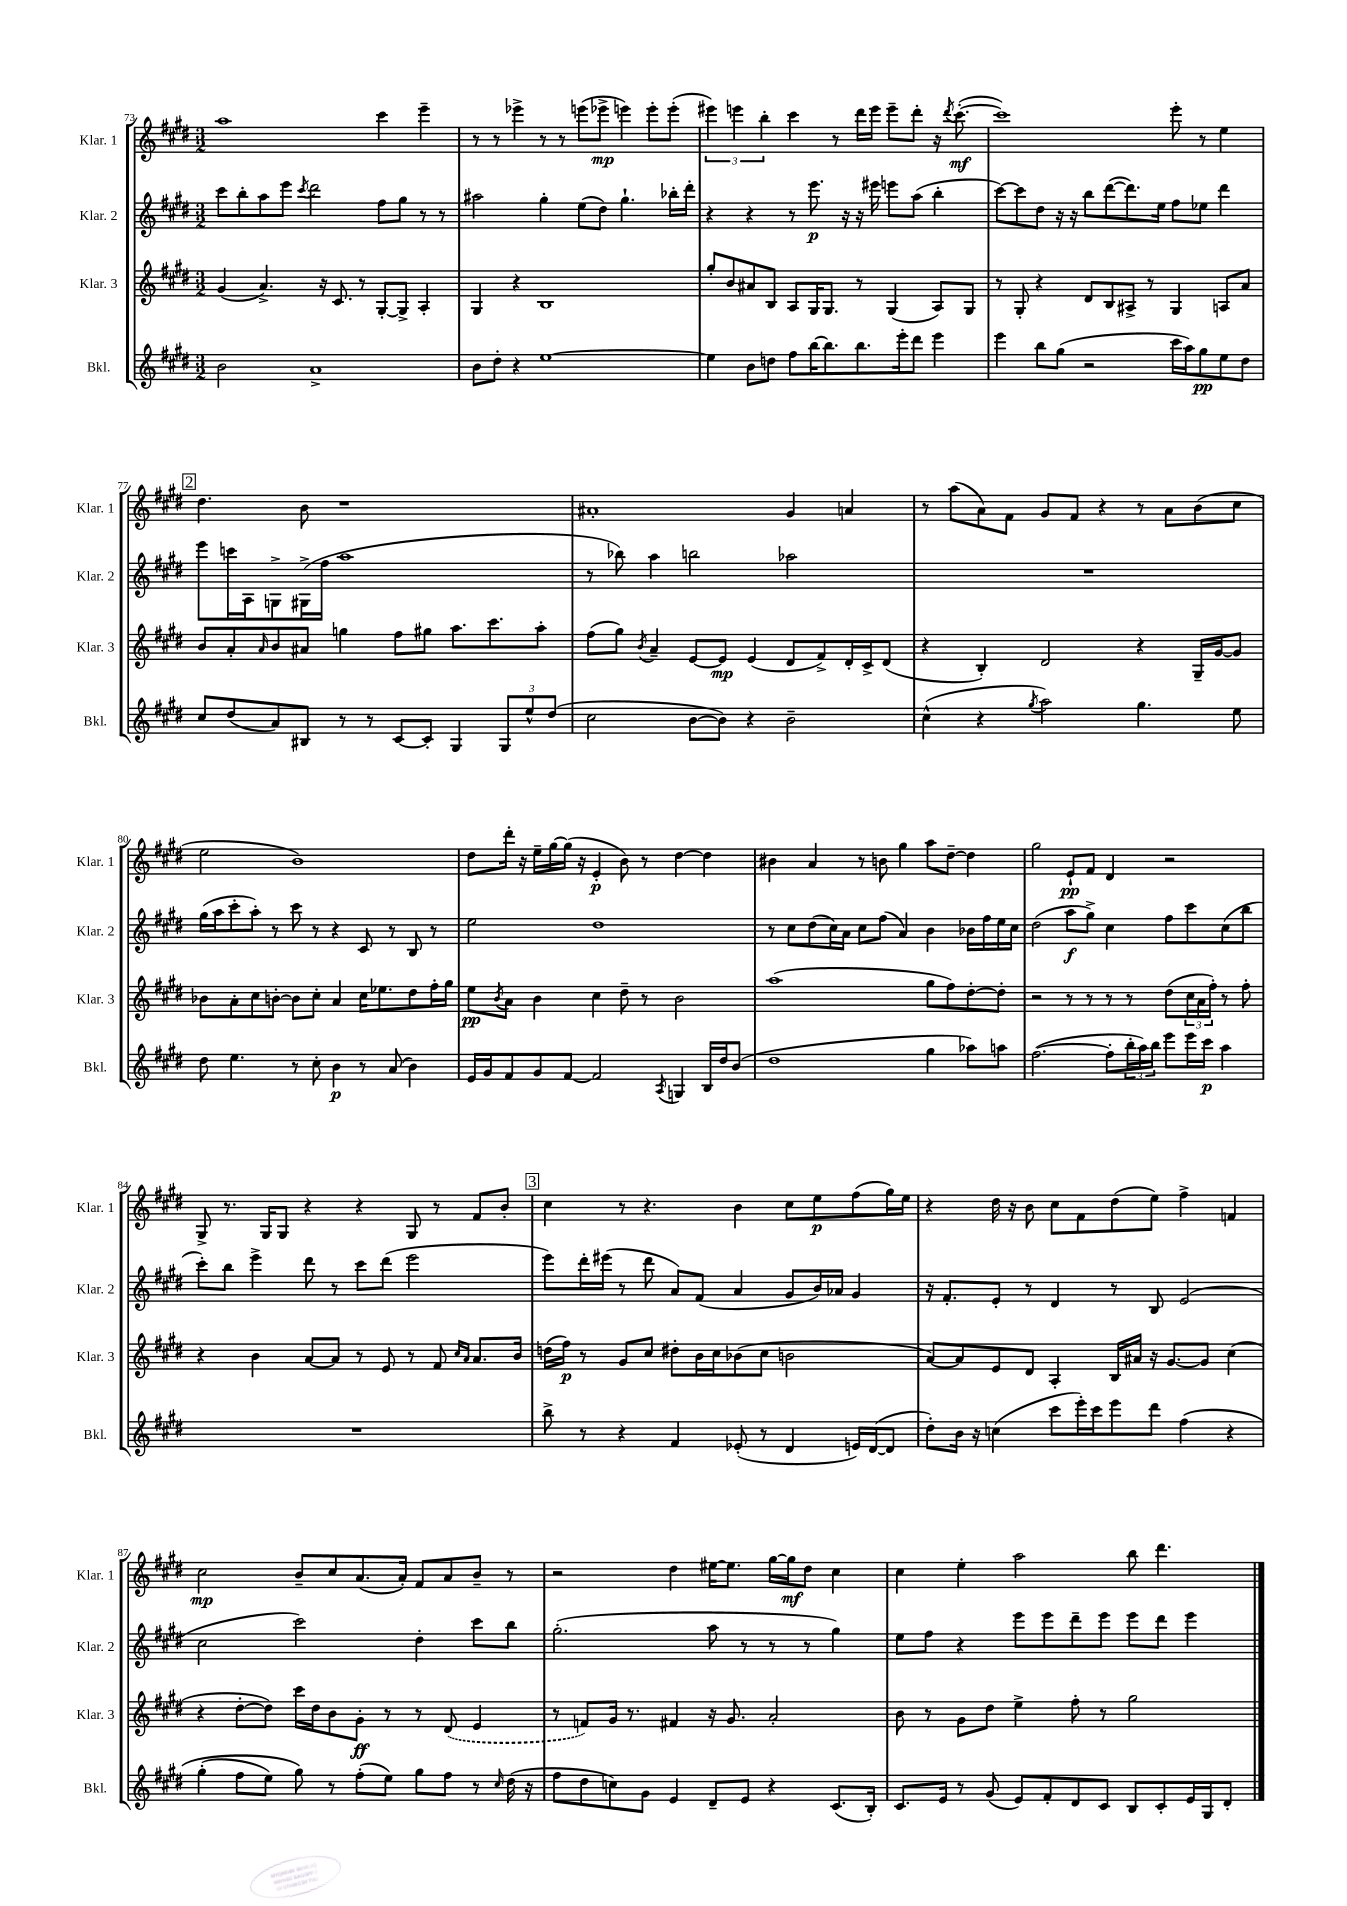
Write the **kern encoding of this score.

**kern	**dynam	**kern	**dynam	**kern	**dynam	**kern	**dynam
*part4	*part4	*part3	*part3	*part2	*part2	*part1	*part1
*staff4	*staff4	*staff3	*staff3	*staff2	*staff2	*staff1	*staff1
*I"Bkl.	*	*I"Klar. 3	*	*I"Klar. 2	*	*I"Klar. 1	*
*I'Bkl.	*	*I'Klar. 3	*	*I'Klar. 2	*	*I'Klar. 1	*
*clefG2	*	*clefG2	*	*clefG2	*	*clefG2	*
*k[f#c#g#d#]	*	*k[f#c#g#d#]	*	*k[f#c#g#d#]	*	*k[f#c#g#d#]	*
*M3/2	*	*M3/2	*	*M3/2	*	*M3/2	*
=73	=73	=73	=73	=73	=73	=73	=73
2b\	.	(4g#/	.	8ccc#\L	.	1aa	.
.	.	.	.	8bb'\	.	.	.
.	.	4.a^/)	.	8aa\	.	.	.
.	.	.	.	8eee\J	.	.	.
.	.	.	.	8qccc#/	.	.	.
1a^	.	.	.	2ddd#\	.	.	.
.	.	16r	.	.	.	.	.
.	.	8.c#/	.	.	.	.	.
.	.	8r	.	.	.	.	.
.	.	[8G#'/L	.	8ff#\L	.	4ccc#\	.
.	.	8G#^/J]	.	8gg#\J	.	.	.
.	.	4A'/	.	8r	.	4eee~\	.
.	.	.	.	8r	.	.	.
=74	=74	=74	=74	=74	=74	=74	=74
8b\L	.	4G#/	.	2aa#X\	.	8r	.
8dd#'\J	.	.	.	.	.	8r	.
4r	.	4r	.	.	.	4eee-X^\	.
[1ee	.	1B	.	4gg#'\	.	8r	.
.	.	.	.	.	.	8r	.
.	.	.	.	(8ee\L	.	(8eeen\L	.
.	.	.	.	8dd#\J)	.	8eee-X^\J	mp
.	.	.	.	4.gg#`\	.	4eeen\)	.
.	.	.	.	.	.	8eee'\L	.
.	.	.	.	16bb-X'\LL	.	(8eee'\J	.
.	.	.	.	16ddd#'\JJ	.	.	.
=75	=75	=75	=75	=75	=75	=75	=75
4ee\]	.	8gg#'/L	.	4r	.	6eee#X\)	.
.	.	8b/	.	.	.	.	.
.	.	.	.	.	.	6eeen\	.
8b\L	.	8a#X/	.	4r	.	.	.
.	.	.	.	.	.	6bb'\	.
8ddn\J	.	8B/J	.	.	.	.	.
8ff#\L	.	8A/L	.	8r	.	4ccc#\	.
[16bb\K	.	16G#/K	.	8.eee\	p	.	.
8.bb\]	.	8.G#/J	.	.	.	.	.
.	.	.	.	.	.	8r	.
.	.	.	.	16r	.	.	.
8.bb\	.	8r	.	16r	.	16ddd#\LL	.
.	.	.	.	16eee#X\	.	16eee\JJ	.
.	.	(4G#/	.	8eeen\L	.	8eee~\L	.
16eee'\k	.	.	.	.	.	.	.
8ddd#\J	.	.	.	(8aa\J	.	8ddd#'\J	.
4eee\	.	8A/L)	.	4bb'\	.	16r	.
.	.	.	.	.	.	8qddd#/	.
.	.	.	.	.	.	([8.ccc#'\	mf
.	.	8G#/J	.	.	.	.	.
=76	=76	=76	=76	=76	=76	=76	=76
4eee\	.	8r	.	[8ccc#\L)	.	1ccc#])	.
.	.	8G#'/	.	8ccc#\]	.	.	.
8bb\L	.	4r	.	8dd#\J	.	.	.
(8gg#\J	.	.	.	16r	.	.	.
.	.	.	.	16r	.	.	.
2r	.	8d#/L	.	8bb\L	.	.	.
.	.	8B/	.	([8ddd#\	.	.	.
.	.	8A#X^/J	.	8.ddd#\])	.	.	.
.	.	8r	.	.	.	.	.
.	.	.	.	16ee\Jk	.	.	.
16ccc#\LL	.	4G#/	.	8ff#\L	.	8eee'\	.
16aa\J)	.	.	.	.	.	.	.
8gg#\	pp	.	.	8ee-X\J	.	8r	.
8ee\	.	8An/L	.	4ddd#\	.	4ee\	.
8dd#\J	.	8a/J	.	.	.	.	.
!!LO:LB:g=z
!!LO:REH:place=s1:t=2
=77	=77	=77	=77	=77	=77	=77	=77
8cc#/L	.	8b/L	.	8eee\L	.	4.dd#\	.
(8dd#/	.	8a'/	.	16cccn\L	.	.	.
.	.	.	.	16A\J	.	.	.
.	.	16qqa/	.	.	.	.	.
8a/)	.	8b/	.	8Gn^\	.	.	.
8B#X/J	.	8a#X/J	.	(16G#X^\L	.	8b\	.
.	.	.	.	16ff#\JJ	.	.	.
8r	.	4ggn\	.	1aa	.	1r	.
8r	.	.	.	.	.	.	.
[8c#/L	.	8ff#\L	.	.	.	.	.
8c#'/J]	.	8gg#X\J	.	.	.	.	.
4G#/	.	8.aa\L	.	.	.	.	.
.	.	8.ccc#\	.	.	.	.	.
12G#/L	.	.	.	.	.	.	.
12ee^^/	.	.	.	.	.	.	.
.	.	8aa'\J	.	.	.	.	.
(12dd#/J	.	.	.	.	.	.	.
=78	=78	=78	=78	=78	=78	=78	=78
2cc#\	.	(8ff#\L	.	8r	.	1a#X'	.
.	.	8gg#\J)	.	8bb-X\)	.	.	.
.	.	8qb/	.	.	.	.	.
.	.	4a~/	.	4aa\	.	.	.
[8b\L	.	[8e/L	.	2bbn\	.	.	.
8b\J])	.	8e/J]	mp	.	.	.	.
4r	.	(4e/	.	.	.	.	.
2b~\	.	8d#/L	.	2aa-X\	.	4g#/	.
.	.	8f#^/)	.	.	.	.	.
.	.	16d#'/L	.	.	.	4an/	.
.	.	16c#^/J	.	.	.	.	.
.	.	(8d#/J	.	.	.	.	.
=79	=79	=79	=79	=79	=79	=79	=79
(4cc#^^\	.	4r	.	1.r	.	8r	.
.	.	.	.	.	.	(8aa\L	.
4r	.	4B'/)	.	.	.	8a\)	.
.	.	.	.	.	.	8f#\J	.
8qgg#/	.	.	.	.	.	.	.
2aa\)	.	2d#/	.	.	.	8g#/L	.
.	.	.	.	.	.	8f#/J	.
.	.	.	.	.	.	4r	.
4.gg#\	.	4r	.	.	.	8r	.
.	.	.	.	.	.	8a\L	.
.	.	16G#~/LL	.	.	.	(8b\	.
.	.	[16g#/J	.	.	.	.	.
8ee\	.	8g#/J]	.	.	.	8cc#\J	.
!!LO:LB:g=z
=80	=80	=80	=80	=80	=80	=80	=80
8dd#\	.	8b-X\L	.	(16gg#\LL	.	2ee\	.
.	.	.	.	16aa\J	.	.	.
4.ee\	.	8a'\	.	8ccc#'\	.	.	.
.	.	8cc#\	.	8aa'\J)	.	.	.
.	.	[8bn'\J	.	8r	.	.	.
8r	.	8b\L]	.	8ccc#\	.	1b)	.
8cc#'\	.	8cc#'\J	.	8r	.	.	.
4b\	p	4a/	.	4r	.	.	.
8r	.	16cc#\KL	.	8c#/	.	.	.
.	.	8.ee-X\	.	.	.	.	.
(8a/	.	.	.	8r	.	.	.
4b\)	.	8dd#\	.	8B/	.	.	.
.	.	16ff#'\L	.	8r	.	.	.
.	.	16gg#\JJ	.	.	.	.	.
=81	=81	=81	=81	=81	=81	=81	=81
16e/LL	.	8ee\L	pp	2ee\	.	8dd#\L	.
16g#/J	.	.	.	.	.	.	.
.	.	8qb/	.	.	.	.	.
8f#/	.	8a\J	.	.	.	16ddd#'\Jk	.
.	.	.	.	.	.	16r	.
8g#/	.	4b\	.	.	.	16ee~\LL	.
.	.	.	.	.	.	[16gg#\	.
[8f#/J	.	.	.	.	.	(16gg#\JJ]	.
.	.	.	.	.	.	16r	.
2f#/]	.	4cc#\	.	1dd#	.	4e'/	p
.	.	8dd#~\	.	.	.	8b\)	.
.	.	8r	.	.	.	8r	.
8qA/	.	.	.	.	.	.	.
4Gn/	.	2b\	.	.	.	[4dd#\	.
16B/LL	.	.	.	.	.	4dd#\]	.
16dd#/J	.	.	.	.	.	.	.
(8b/J	.	.	.	.	.	.	.
=82	=82	=82	=82	=82	=82	=82	=82
1dd#	.	(1aa	.	8r	.	4b#X\	.
.	.	.	.	8cc#\L	.	.	.
.	.	.	.	(8dd#\	.	4a/	.
.	.	.	.	16cc#\L)	.	.	.
.	.	.	.	16a\JJ	.	.	.
.	.	.	.	8cc#\L	.	8r	.
.	.	.	.	(8ff#\J	.	8bn\	.
.	.	.	.	4a/)	.	4gg#\	.
4gg#\	.	8gg#\L	.	4b\	.	8aa\L	.
.	.	8ff#\)	.	.	.	[8dd#~\J	.
8aa-X\L)	.	[8dd#'\	.	16b-X\LL	.	4dd#\]	.
.	.	.	.	16ff#\	.	.	.
8aan\J	.	8dd#'\J]	.	16ee\	.	.	.
.	.	.	.	16cc#\JJ	.	.	.
=83	=83	=83	=83	=83	=83	=83	=83
([2.ff#\	.	2r	.	(2dd#\	.	2gg#\	.
.	.	8r	.	8aa\L	f	8e`/L	pp
.	.	8r	.	8gg#^\J)	.	8f#/J	.
8ff#'\L]	.	8r	.	4cc#\	.	4d#/	.
24bb'\L	.	8r	.	.	.	.	.
24aa\)	.	.	.	.	.	.	.
24bb\JJ	.	.	.	.	.	.	.
8eee\L	.	(8dd#\L	.	8ff#\L	.	2r	.
16eee\L	.	24cc#\L	.	8ccc#\	.	.	.
.	.	24a\	.	.	.	.	.
16ccc#\JJ	p	.	.	.	.	.	.
.	.	24ff#'\JJ)	.	.	.	.	.
4aa\	.	8r	.	(8cc#\	.	.	.
.	.	8ff#'\	.	8bb\J	.	.	.
!!LO:LB:g=z
=84	=84	=84	=84	=84	=84	=84	=84
1.r	.	4r	.	8ccc#'\L)	.	8G#^/	.
.	.	.	.	8bb\J	.	8.r	.
.	.	4b\	.	4eee^\	.	.	.
.	.	.	.	.	.	16G#/KL	.
.	.	.	.	.	.	8G#/J	.
.	.	[8a/L	.	8ddd#\	.	4r	.
.	.	8a/J]	.	8r	.	.	.
.	.	8r	.	8ccc#\L	.	4r	.
.	.	8e/	.	(8ddd#\J	.	.	.
.	.	8r	.	2eee\	.	8G#/	.
.	.	8f#/	.	.	.	8r	.
.	.	16qqcc#/LL	.	.	.	.	.
.	.	16qqa/JJ	.	.	.	.	.
.	.	8.a/L	.	.	.	8f#/L	.
.	.	.	.	.	.	8b'/J	.
.	.	16b/Jk	.	.	.	.	.
!!LO:REH:place=s1:t=3
=85	=85	=85	=85	=85	=85	=85	=85
8bb^\	.	(16ddn\LL	.	8eee\L)	.	4cc#\	.
.	.	16ff#\JJ)	p	.	.	.	.
8r	.	8r	.	16ddd#'\L	.	.	.
.	.	.	.	(16eee#X\JJ	.	.	.
4r	.	8g#/L	.	8r	.	8r	.
.	.	8cc#/J	.	8ddd#\	.	4.r	.
4f#/	.	8dd#X'\L	.	8a/L)	.	.	.
.	.	16b\L	.	(8f#/J	.	.	.
.	.	16cc#\J	.	.	.	.	.
(8e-X'/	.	(8b-X\	.	4a/	.	4b\	.
8r	.	8cc#\J	.	.	.	.	.
4d#/	.	2bn\	.	8g#/L	.	8cc#\L	.
.	.	.	.	16b/L)	.	8ee\	p
.	.	.	.	16a-X/JJ	.	.	.
16en/LL)	.	.	.	4g#/	.	(8ff#\	.
([16d#/J	.	.	.	.	.	.	.
8d#/J]	.	.	.	.	.	16gg#\L)	.
.	.	.	.	.	.	16ee\JJ	.
=86	=86	=86	=86	=86	=86	=86	=86
8dd#'\L)	.	[8a/L)	.	16r	.	4r	.
.	.	.	.	8.f#'/L	.	.	.
16b\Jk	.	8a/]	.	.	.	.	.
16r	.	.	.	.	.	.	.
(4ccn\	.	8e/	.	8e'/J	.	16dd#\	.
.	.	.	.	.	.	16r	.
.	.	8d#/J	.	8r	.	8b\	.
8ccc#\L	.	4A'/	.	4d#/	.	8cc#\L	.
16eee'\L)	.	.	.	.	.	8f#\	.
16ccc#\J	.	.	.	.	.	.	.
8eee\	.	16B/LL	.	8r	.	(8dd#\	.
.	.	16a#X/JJ	.	.	.	.	.
8ddd#\J	.	16r	.	8B/	.	8ee\J)	.
.	.	[8.g#/L	.	.	.	.	.
(4ff#\	.	.	.	(2e/	.	4ff#^\	.
.	.	8g#/J]	.	.	.	.	.
4r	.	(4cc#\	.	.	.	4fn/	.
!!LO:LB:g=z
=87	=87	=87	=87	=87	=87	=87	=87
(4gg#'\	.	4r	.	2cc#\	.	2cc#\	mp
8ff#\L	.	[8dd#'\L	.	.	.	.	.
8ee\J)	.	8dd#\J])	.	.	.	.	.
8gg#\)	.	16ccc#\LL	.	2ccc#\)	.	8b~/L	.
.	.	16dd#\J	.	.	.	.	.
8r	.	8b\	.	.	.	8cc#/	.
(8ff#'\L	.	8g#'\J	ff	.	.	(8.a/	.
8ee\J)	.	8r	.	.	.	.	.
.	.	.	.	.	.	16a'/Jk)	.
8gg#\L	.	8r	.	4dd#'\	.	8f#/L	.
8ff#\J	.	(8d#/	.	.	.	8a/	.
8r	.	4e/	.	8ccc#\L	.	8b~/J	.
16qqcc#/	.	.	.	.	.	.	.
(16dd#\	.	.	.	8bb\J	.	8r	.
16r	.	.	.	.	.	.	.
=88	=88	=88	=88	=88	=88	=88	=88
8ff#\L	.	8r	.	(2.gg#'\	.	2r	.
8dd#\	.	8fn/L)	.	.	.	.	.
8ccn\)	.	16g#/Jk	.	.	.	.	.
.	.	8.r	.	.	.	.	.
8g#\J	.	.	.	.	.	.	.
4e/	.	4f#X/	.	.	.	4dd#\	.
8d#~/L	.	16r	.	8aa\	.	[16ee#X\KL	.
.	.	8.g#/	.	.	.	8.ee#\J]	.
8e/J	.	.	.	8r	.	.	.
4r	.	2a'/	.	8r	.	[16gg#\LL	.
.	.	.	.	.	.	16gg#\J]	mf
.	.	.	.	8r	.	8dd#\J	.
(8.c#/L	.	.	.	4gg#\)	.	4cc#\	.
16B'/Jk)	.	.	.	.	.	.	.
=89	=89	=89	=89	=89	=89	=89	=89
8.c#/L	.	8b\	.	8ee\L	.	4cc#\	.
.	.	8r	.	8ff#\J	.	.	.
16e/Jk	.	.	.	.	.	.	.
8r	.	8g#\L	.	4r	.	4ee'\	.
(8g#/	.	8dd#\J	.	.	.	.	.
8e/L)	.	4ee^\	.	8eee\L	.	2aa\	.
8f#'/	.	.	.	8eee\	.	.	.
8d#/	.	8ff#'\	.	8ddd#~\	.	.	.
8c#/J	.	8r	.	8eee\J	.	.	.
8B/L	.	2gg#\	.	8eee\L	.	8bb\	.
8c#'/	.	.	.	8ddd#\J	.	4.ddd#\	.
16e/L	.	.	.	4eee\	.	.	.
16G#/J	.	.	.	.	.	.	.
8d#'/J	.	.	.	.	.	.	.
==	==	==	==	==	==	==	==
*-	*-	*-	*-	*-	*-	*-	*-
